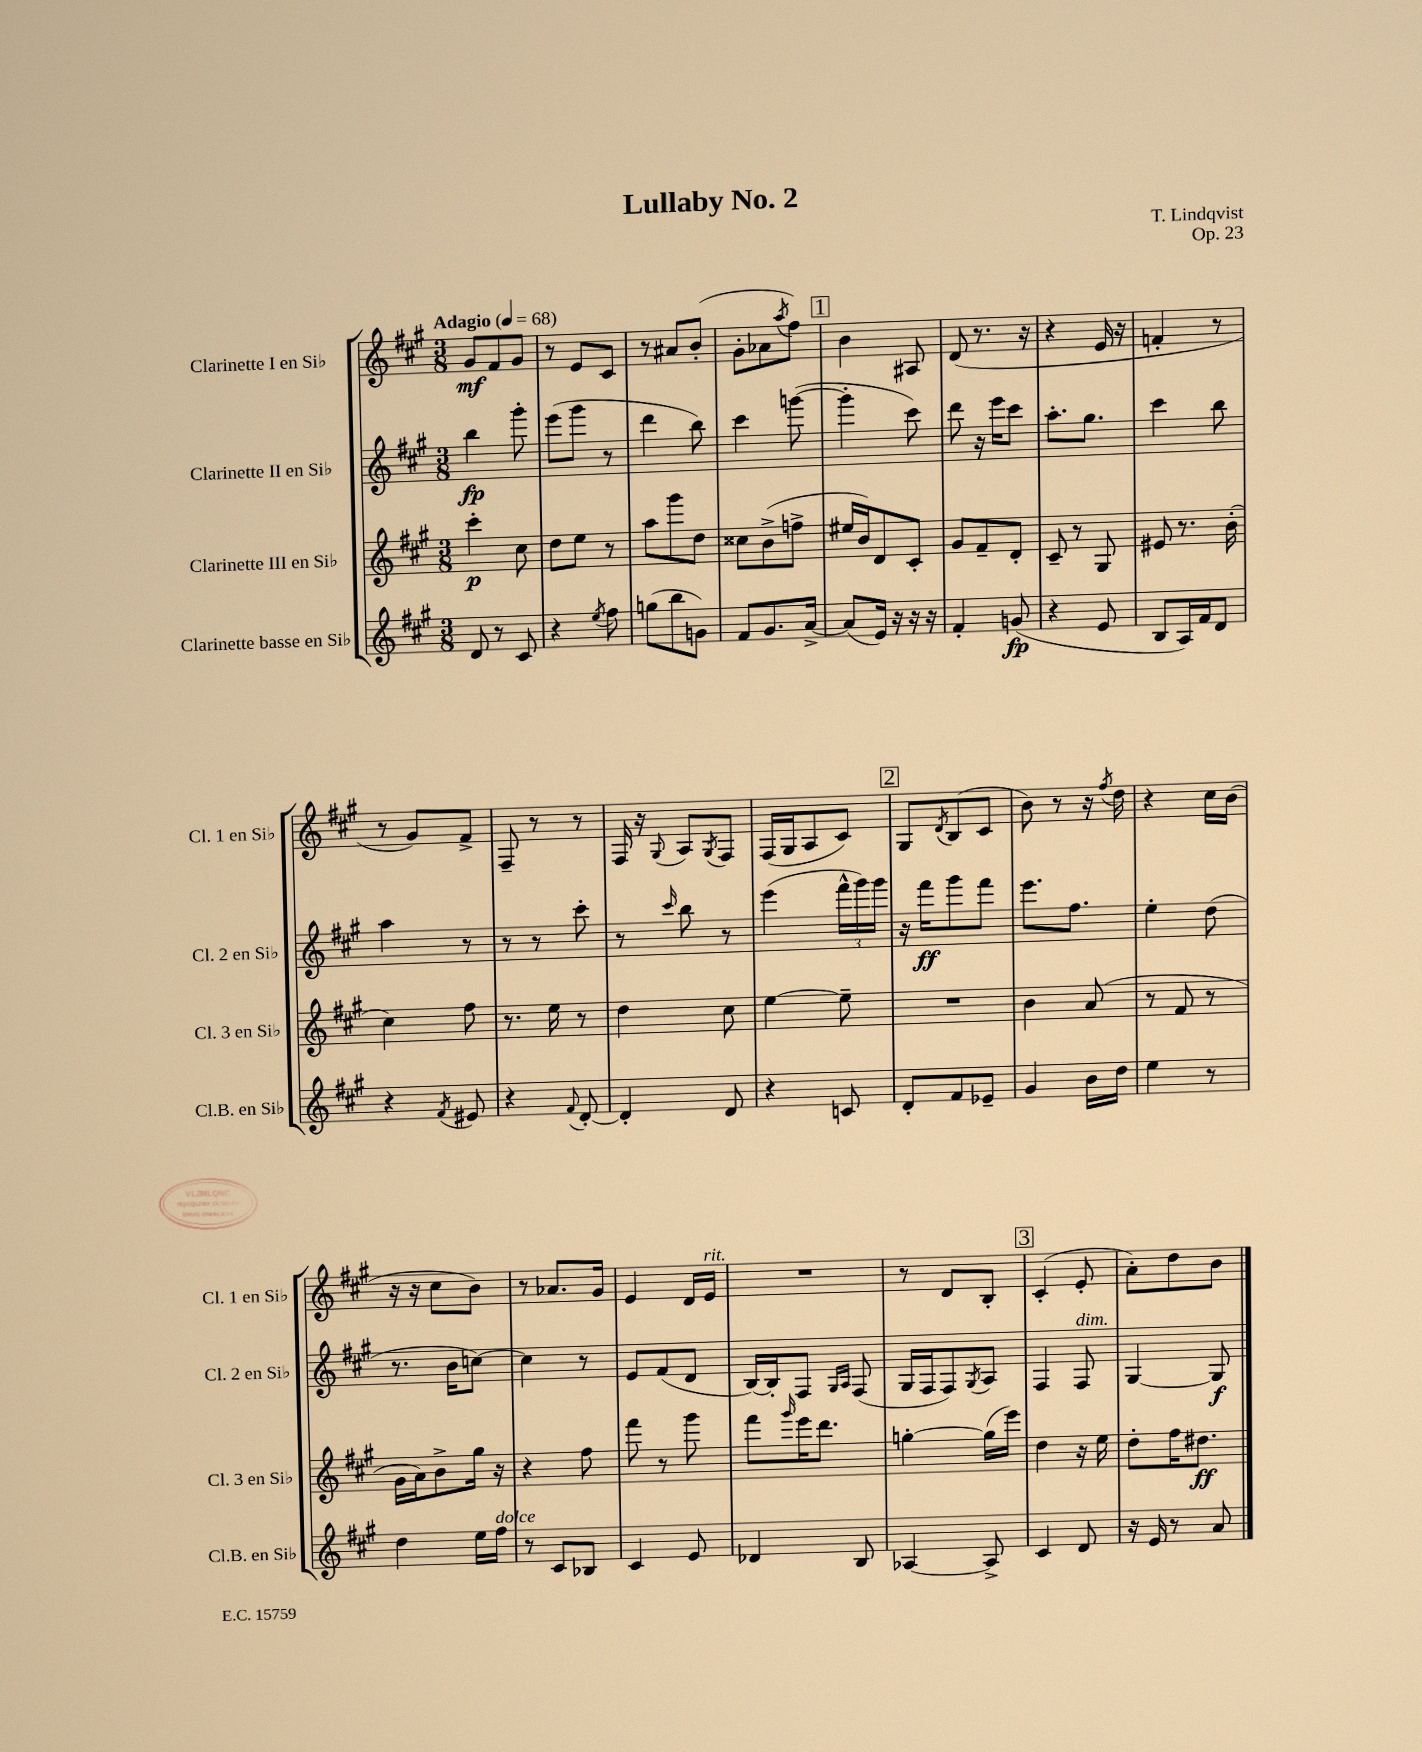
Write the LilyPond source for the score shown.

\header { title = "Lullaby No. 2" composer = "T. Lindqvist" opus = "Op. 23" }
<<
\new StaffGroup <<
\new Staff = "s0" \with { instrumentName = "Clarinette I en Sib" shortInstrumentName = "Cl. 1 en Sib" } {
    \clef treble \key a \major \numericTimeSignature \time 3/8 \tempo "Adagio" 4 = 68
    gis'8\mf fis'8 gis'8 |
    r8 e'8 cis'8 |
    r8 ais'8 b'8-.( |
    gis'8-. aes'8 \acciaccatura { a''8 } fis''8) |
    \mark \markup { \box "1" } b'4 ais8 |
    d'8( r8. r16 |
    r4 e'16 r16 |
    f'4-. r8 |
    r8 gis'8) fis'8-> |
    fis8-- r8 r8 |
    fis16 r16 \appoggiatura { gis8 } a8 \acciaccatura { gis8 } fis8 |
    fis16( gis16 a8 cis'8) |
    \mark \markup { \box "2" } gis8 \acciaccatura { d'8 } b8( cis'8 |
    b'8) r8 r16 \acciaccatura { fis''8 } d''16 |
    r4 cis''16 b'16( |
    r16 r16 cis''8 b'8) |
    r8 aes'8. gis'16 |
    e'4 d'16 e'16^\markup { \italic "rit." } |
    R4. |
    r8 d'8 b8-. |
    \mark \markup { \box "3" } cis'4-.( e'8-. |
    a'8-.) d''8 b'8 \bar "|." |
}
\new Staff = "s1" \with { instrumentName = "Clarinette II en Sib" shortInstrumentName = "Cl. 2 en Sib" } {
    \clef treble \key a \major \numericTimeSignature \time 3/8
    b''4\fp gis'''8-. |
    e'''8( gis'''8 r8 |
    d'''4 b''8) |
    cis'''4 g'''8~( |
    \mark \markup { \box "1" } g'''4-. cis'''8) |
    d'''8 r16 e'''16 cis'''8 |
    a''8.-. gis''8. |
    cis'''4 b''8 |
    a''4 r8 |
    r8 r8 cis'''8-. |
    r8 \grace { cis'''16 } b''8 r8 |
    e'''4( \tuplet 3/2 { fis'''16-^ gis'''16) gis'''16 } |
    \mark \markup { \box "2" } r16 fis'''16\ff gis'''8 fis'''8 |
    e'''8. fis''8. |
    e''4-. d''8( |
    r8. b'16 c''8~) |
    c''4 r8 |
    e'8 fis'8( d'8 |
    b16~) b16-. fis8 \grace { gis16 a16 } fis8( |
    gis16 fis16 fis8) \acciaccatura { gis8 } a8 |
    \mark \markup { \box "3" } fis4 fis8^\markup { \italic "dim." } |
    gis4~ gis8\f \bar "|." |
}
\new Staff = "s2" \with { instrumentName = "Clarinette III en Sib" shortInstrumentName = "Cl. 3 en Sib" } {
    \clef treble \key a \major \numericTimeSignature \time 3/8
    cis'''4-.\p cis''8 |
    d''8 e''8 r8 |
    a''8 gis'''8 d''8 |
    cisis''8 b'8->( f''8-> |
    \mark \markup { \box "1" } eis''16 b'16) d'8 cis'8-. |
    gis'8 fis'8-- d'8-. |
    cis'8-- r8 gis8 |
    eis'8 r8. b'16-.( |
    cis''4) fis''8 |
    r8. e''16 r8 |
    d''4 cis''8 |
    e''4~ e''8-- |
    \mark \markup { \box "2" } R4. |
    b'4 a'8( |
    r8 fis'8 r8 |
    gis'16 a'16) b'8-> gis''16 r16 |
    r4 fis''8 |
    fis'''8 r8 gis'''8 |
    fis'''8 \grace { gis'''16 } e'''16 d'''8. |
    g''4~-. g''16( e'''16) |
    \mark \markup { \box "3" } d''4 r16 e''16 |
    d''8-. fis''16 dis''8.\ff \bar "|." |
}
\new Staff = "s3" \with { instrumentName = "Clarinette basse en Sib" shortInstrumentName = "Cl.B. en Sib" } {
    \clef treble \key a \major \numericTimeSignature \time 3/8
    d'8 r8 cis'8 |
    r4 \acciaccatura { e''8 } fis''8 |
    g''8( b''8 g'8) |
    fis'8 gis'8. a'16~-> |
    \mark \markup { \box "1" } a'8( e'16) r16 r16 r16 |
    fis'4-. g'8\fp( |
    r4 e'8 |
    b8 a16) fis'16 d'8 |
    r4 \acciaccatura { fis'8 } eis'8 |
    r4 \appoggiatura { fis'8 } d'8~-. |
    d'4-. d'8 |
    r4 c'8 |
    \mark \markup { \box "2" } d'8-. fis'8 ees'8-- |
    gis'4 b'16 d''16 |
    e''4 r8 |
    d''4 e''16 fis''16^\markup { \italic "dolce" } |
    r8 cis'8 bes8 |
    cis'4 e'8 |
    des'4 b8 |
    aes4~ aes8-> |
    \mark \markup { \box "3" } cis'4 d'8 |
    r16 e'16 r8 a'8 \bar "|." |
}
>>
>>
\layout { \context { \Score \remove "Bar_number_engraver" } }
